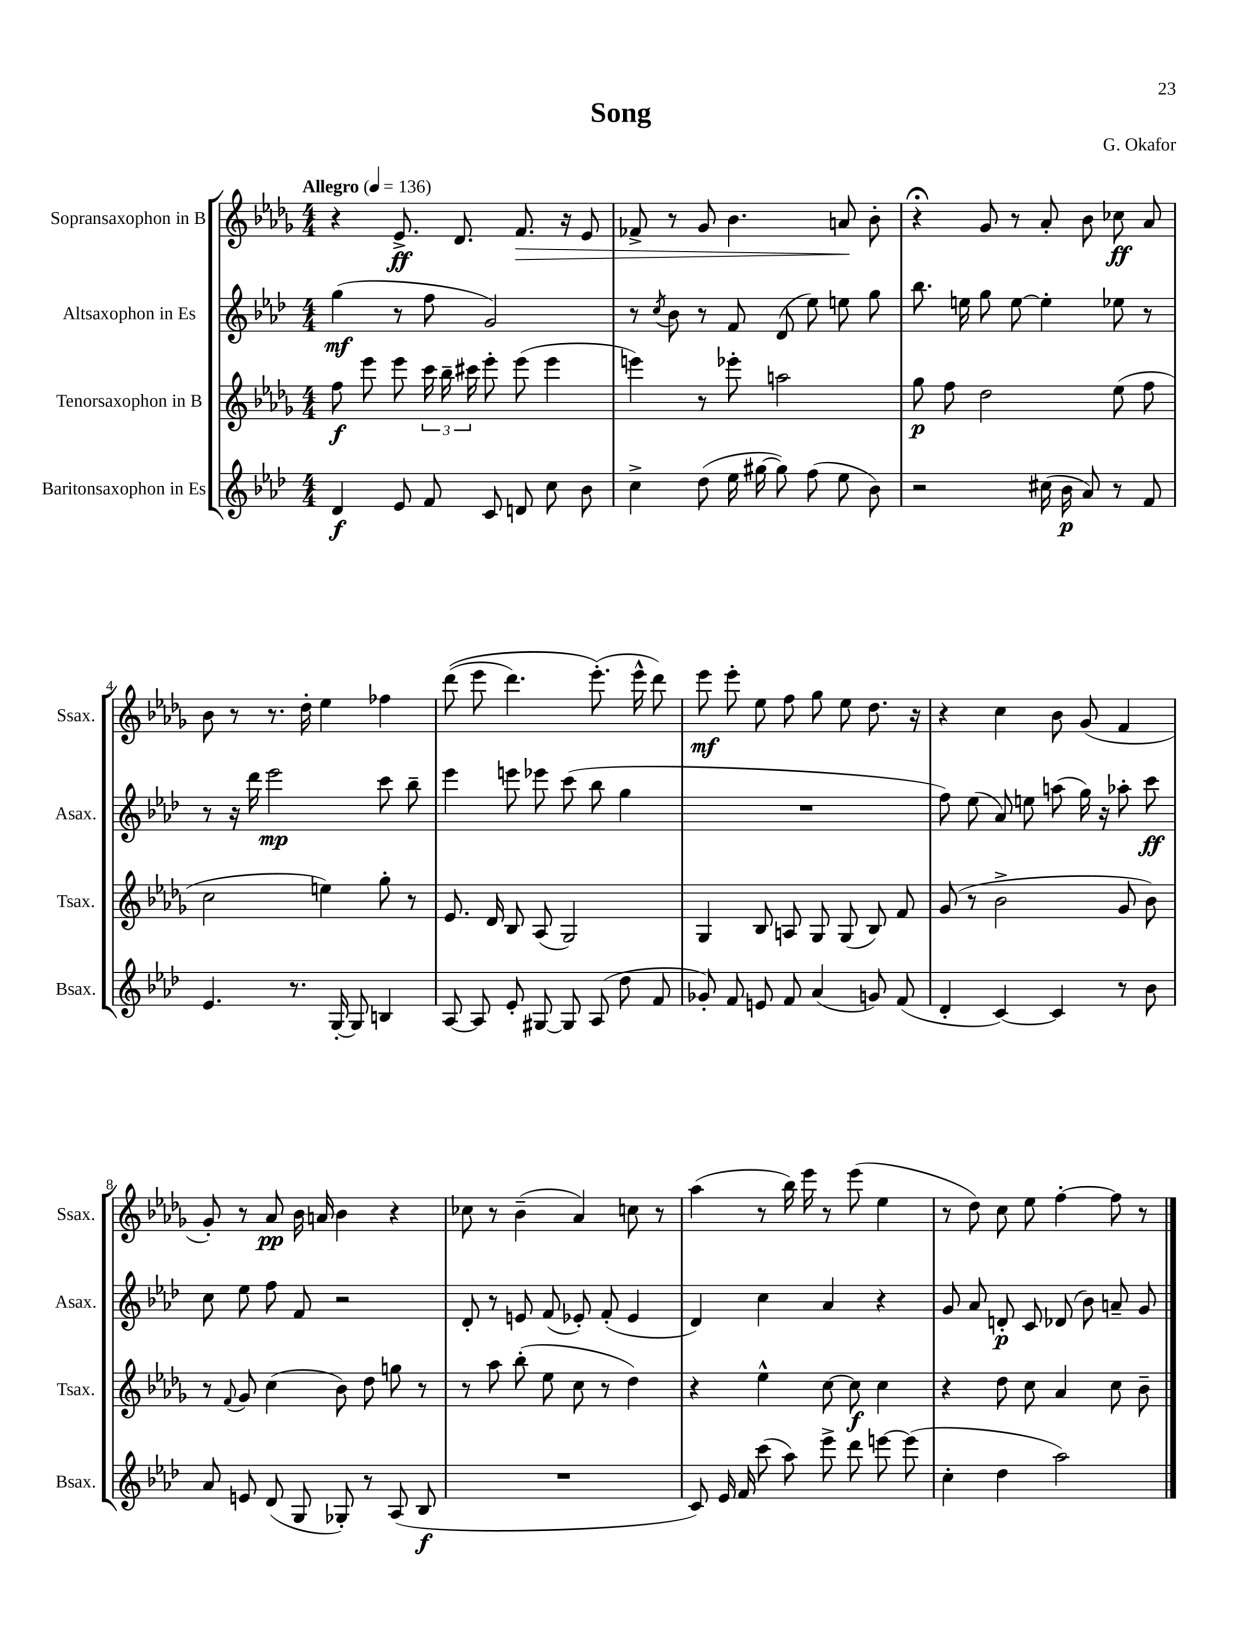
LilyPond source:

\header { title = "Song" composer = "G. Okafor" }
<<
\new StaffGroup <<
\new Staff = "s0" \with { instrumentName = "Sopransaxophon in B" shortInstrumentName = "Ssax." } {
    \clef treble \key des \major \numericTimeSignature \time 4/4 \tempo "Allegro" 4 = 136
    \autoBeamOff r4 ees'8.->\ff des'8. f'8.\> r16 ees'8 |
    fes'8-> r8 ges'8 bes'4. a'8\! bes'8-. |
    r4\fermata ges'8 r8 aes'8-. bes'8 ces''8\ff aes'8 |
    bes'8 r8 r8. des''16-. ees''4 fes''4 |
    des'''8(\( ees'''8 des'''4.) ees'''8.-.(\) ees'''16-^ des'''8) |
    ees'''8\mf ees'''8-. ees''8 f''8 ges''8 ees''8 des''8. r16 |
    r4 c''4 bes'8 ges'8( f'4 |
    ges'8-.) r8 aes'8\pp bes'16 a'16 bes'4 r4 |
    ces''8 r8 bes'4--( aes'4) c''8 r8 |
    aes''4( r8 bes''16) ees'''16 r8 ees'''8( ees''4 |
    r8 des''8) c''8 ees''8 f''4~-. f''8 r8 \bar "|." |
}
\new Staff = "s1" \with { instrumentName = "Altsaxophon in Es" shortInstrumentName = "Asax." } {
    \clef treble \key aes \major \numericTimeSignature \time 4/4
    \autoBeamOff g''4\mf( r8 f''8 g'2) |
    r8 \acciaccatura { c''8 } bes'8 r8 f'8 des'8( ees''8) e''8 g''8 |
    bes''8. e''16 g''8 e''8~ e''4-. ees''8 r8 |
    r8 r16 des'''16 ees'''2\mp c'''8 bes''8-- |
    ees'''4 e'''8 ees'''8 c'''8( bes''8 g''4 |
    R1 |
    f''8) ees''8( aes'8) e''8 a''8( g''16) r16 aes''8-. c'''8\ff |
    c''8 ees''8 f''8 f'8 r2 |
    des'8-. r8 e'8 f'8( ees'8-.) f'8-.( ees'4 |
    des'4) c''4 aes'4 r4 |
    g'8 aes'8 d'8-.\p c'8 des'8( bes'8) a'8-- g'8 \bar "|." |
}
\new Staff = "s2" \with { instrumentName = "Tenorsaxophon in B" shortInstrumentName = "Tsax." } {
    \clef treble \key des \major \numericTimeSignature \time 4/4
    \autoBeamOff f''8\f ees'''8 ees'''8 \tuplet 3/2 { c'''16 bes''16-- cis'''16 } ees'''8-. ees'''8( ees'''4 |
    e'''4) r8 ees'''8-. a''2 |
    ges''8\p f''8 des''2 ees''8( f''8 |
    c''2 e''4) ges''8-. r8 |
    ees'8. des'16 bes8 aes8( ges2) |
    ges4 bes8 a8 ges8 ges8( bes8) f'8 |
    ges'8( r8 bes'2-> ges'8 bes'8) |
    r8 \appoggiatura { f'8 } ges'8 c''4( bes'8) des''8 g''8 r8 |
    r8 aes''8 bes''8-.( ees''8 c''8 r8 des''4) |
    r4 ees''4-^ c''8~ c''8\f c''4 |
    r4 des''8 c''8 aes'4 c''8 bes'8-- \bar "|." |
}
\new Staff = "s3" \with { instrumentName = "Baritonsaxophon in Es" shortInstrumentName = "Bsax." } {
    \clef treble \key aes \major \numericTimeSignature \time 4/4
    \autoBeamOff des'4\f ees'8 f'8 c'8 d'8 c''8 bes'8 |
    c''4-> des''8( ees''16 gis''16~ gis''8) f''8( ees''8 bes'8) |
    r2 cis''16( bes'16\p aes'8) r8 f'8 |
    ees'4. r8. g16~-. g8 b4 |
    aes8~ aes8 ees'8-. gis8~ gis8 aes8( des''8 f'8 |
    ges'8-.) f'8 e'8 f'8 aes'4( g'8) f'8( |
    des'4-. c'4~) c'4 r8 bes'8 |
    aes'8 e'8 des'8( g8 ges8-.) r8 aes8( bes8\f |
    R1 |
    c'8) ees'16 f'16 c'''8( aes''8) ees'''8-> des'''8 e'''8~ e'''8( |
    c''4-. des''4 aes''2) \bar "|." |
}
>>
>>
